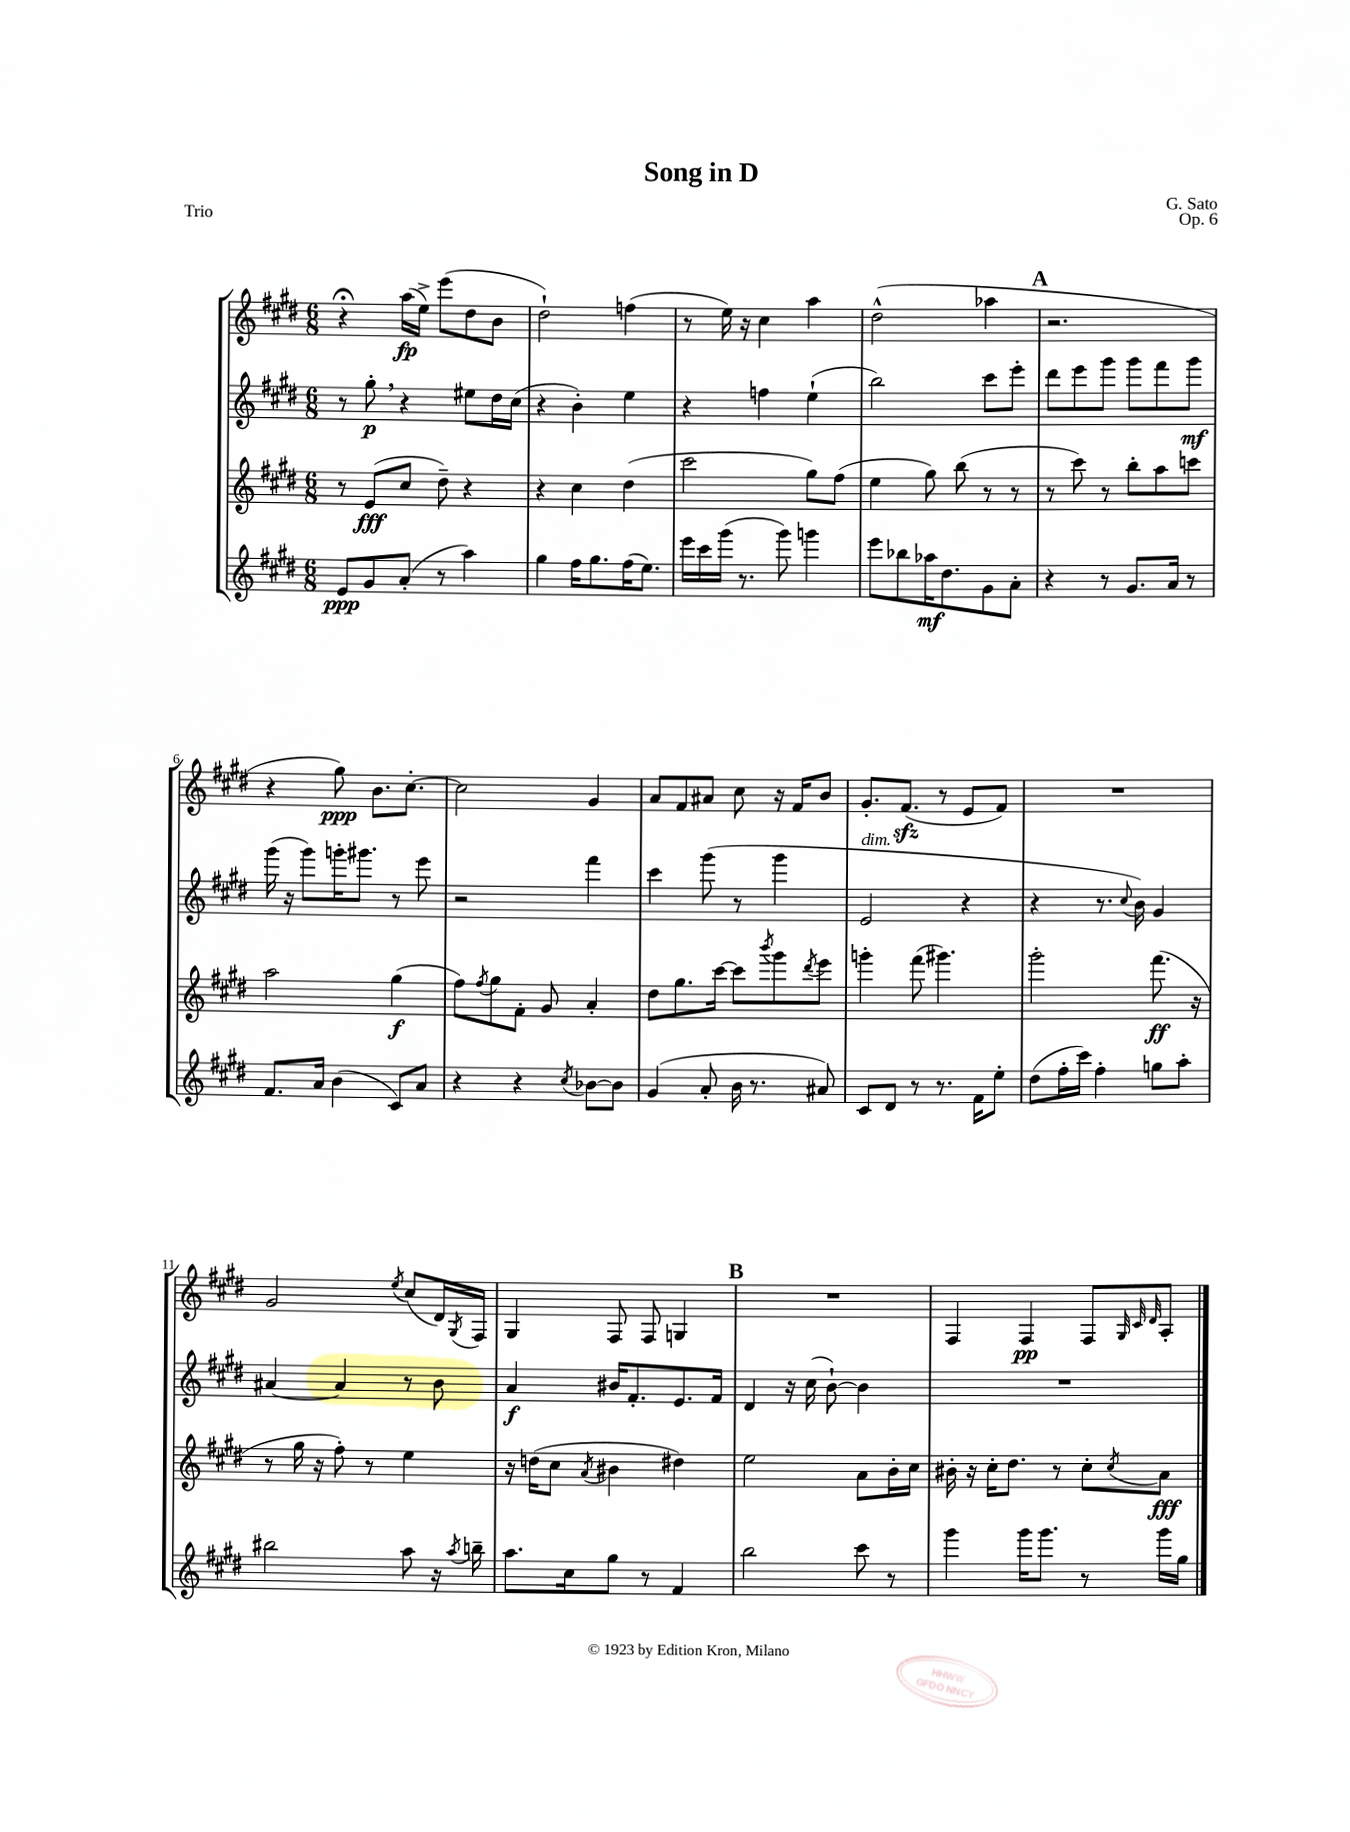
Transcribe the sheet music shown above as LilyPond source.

\header { title = "Song in D" composer = "G. Sato" opus = "Op. 6" piece = "Trio" }
<<
\new StaffGroup <<
\new Staff = "s0" {
    \clef treble \key e \major \numericTimeSignature \time 6/8
    r4\fermata a''16\fp( e''16->) e'''8( dis''8 b'8 |
    dis''2-!) f''4( |
    r8 e''16) r16 cis''4 a''4 |
    dis''2-^( aes''4 |
    \mark \markup { \bold "A" } r2. |
    r4 gis''8\ppp) b'8. cis''8.~-. |
    cis''2 gis'4 |
    a'8 fis'8 ais'8 cis''8 r16 fis'16 b'8 |
    gis'8.-. fis'8.\sfz( r8 e'8 fis'8) |
    R2. |
    gis'2 \acciaccatura { e''8 } cis''8( dis'16) \acciaccatura { gis8 } fis16 |
    gis4 fis8 fis8 g4 |
    \mark \markup { \bold "B" } R2. |
    fis4 fis4\pp fis8 \grace { gis32 cis'32 dis'32 } a8-. \bar "|." |
}
\new Staff = "s1" {
    \clef treble \key e \major \numericTimeSignature \time 6/8
    r8 gis''8-.\p \breathe r4 eis''8 dis''16 cis''16( |
    r4 b'4-.) e''4 |
    r4 f''4 e''4-!( |
    b''2) cis'''8 e'''8-. |
    \mark \markup { \bold "A" } dis'''8 e'''8 gis'''8 gis'''8 fis'''8 gis'''8\mf |
    gis'''16( r16 gis'''8) g'''16-. gis'''8. r8 e'''8 |
    r2 fis'''4 |
    cis'''4 gis'''8( r8 gis'''4 |
    e'2^\markup { \italic "dim." } r4 |
    r4 r8. \appoggiatura { cis''8 } b'16) gis'4 |
    ais'4~ ais'4 r8 b'8 |
    a'4\f bis'16 fis'8.-. e'8. fis'16 |
    \mark \markup { \bold "B" } dis'4 r16 cis''16( b'8~-!) b'4 |
    R2. \bar "|." |
}
\new Staff = "s2" {
    \clef treble \key e \major \numericTimeSignature \time 6/8
    r8 e'8\fff( cis''8 dis''8--) r4 |
    r4 cis''4 dis''4( |
    cis'''2 gis''8) fis''8( |
    e''4 gis''8) b''8( r8 r8 |
    \mark \markup { \bold "A" } r8 cis'''8) r8 b''8-. a''8 c'''8 |
    a''2 gis''4\f( |
    fis''8) \acciaccatura { fis''8 } gis''8 fis'8-. gis'8 a'4-. |
    dis''8 gis''8. cis'''16~ cis'''8 \acciaccatura { b'''8 } gis'''8 \acciaccatura { dis'''8 } e'''8 |
    g'''4-. fis'''8( gis'''4.) |
    gis'''2-. fis'''8.\ff( r16 |
    r8 gis''16 r16 fis''8-.) r8 e''4 |
    r16 d''16( cis''8 \acciaccatura { a'8 } bis'4 dis''4) |
    \mark \markup { \bold "B" } e''2 a'8 b'16-. cis''16 |
    bis'16-. r16 cis''16-. dis''8. r8 cis''8-. \acciaccatura { cis''8 } a'8\fff \bar "|." |
}
\new Staff = "s3" {
    \clef treble \key e \major \numericTimeSignature \time 6/8
    e'8\ppp gis'8 a'8-.( r8 a''4) |
    gis''4 fis''16 gis''8. fis''16( e''8.) |
    e'''16 cis'''16 gis'''16( r8. gis'''8) g'''4 |
    e'''8 bes''8 aes''16\mf dis''8. gis'8 a'8-. |
    \mark \markup { \bold "A" } r4 r8 gis'8. a'16 r8 |
    fis'8. a'16 b'4( cis'8) a'8 |
    r4 r4 \acciaccatura { cis''8 } bes'8~ bes'8 |
    gis'4( a'8-. b'16 r8. ais'8) |
    cis'8 dis'8 r8 r8. fis'16 e''8-. |
    dis''8( fis''16-. cis'''16) fis''4-. g''8 a''8-. |
    bis''2 a''8 r16 \acciaccatura { a''8 } b''16-- |
    a''8. cis''16 gis''8 r8 fis'4 |
    \mark \markup { \bold "B" } b''2 cis'''8 r8 |
    gis'''4 gis'''16 gis'''8. r8 gis'''16 gis''16 \bar "|." |
}
>>
>>
